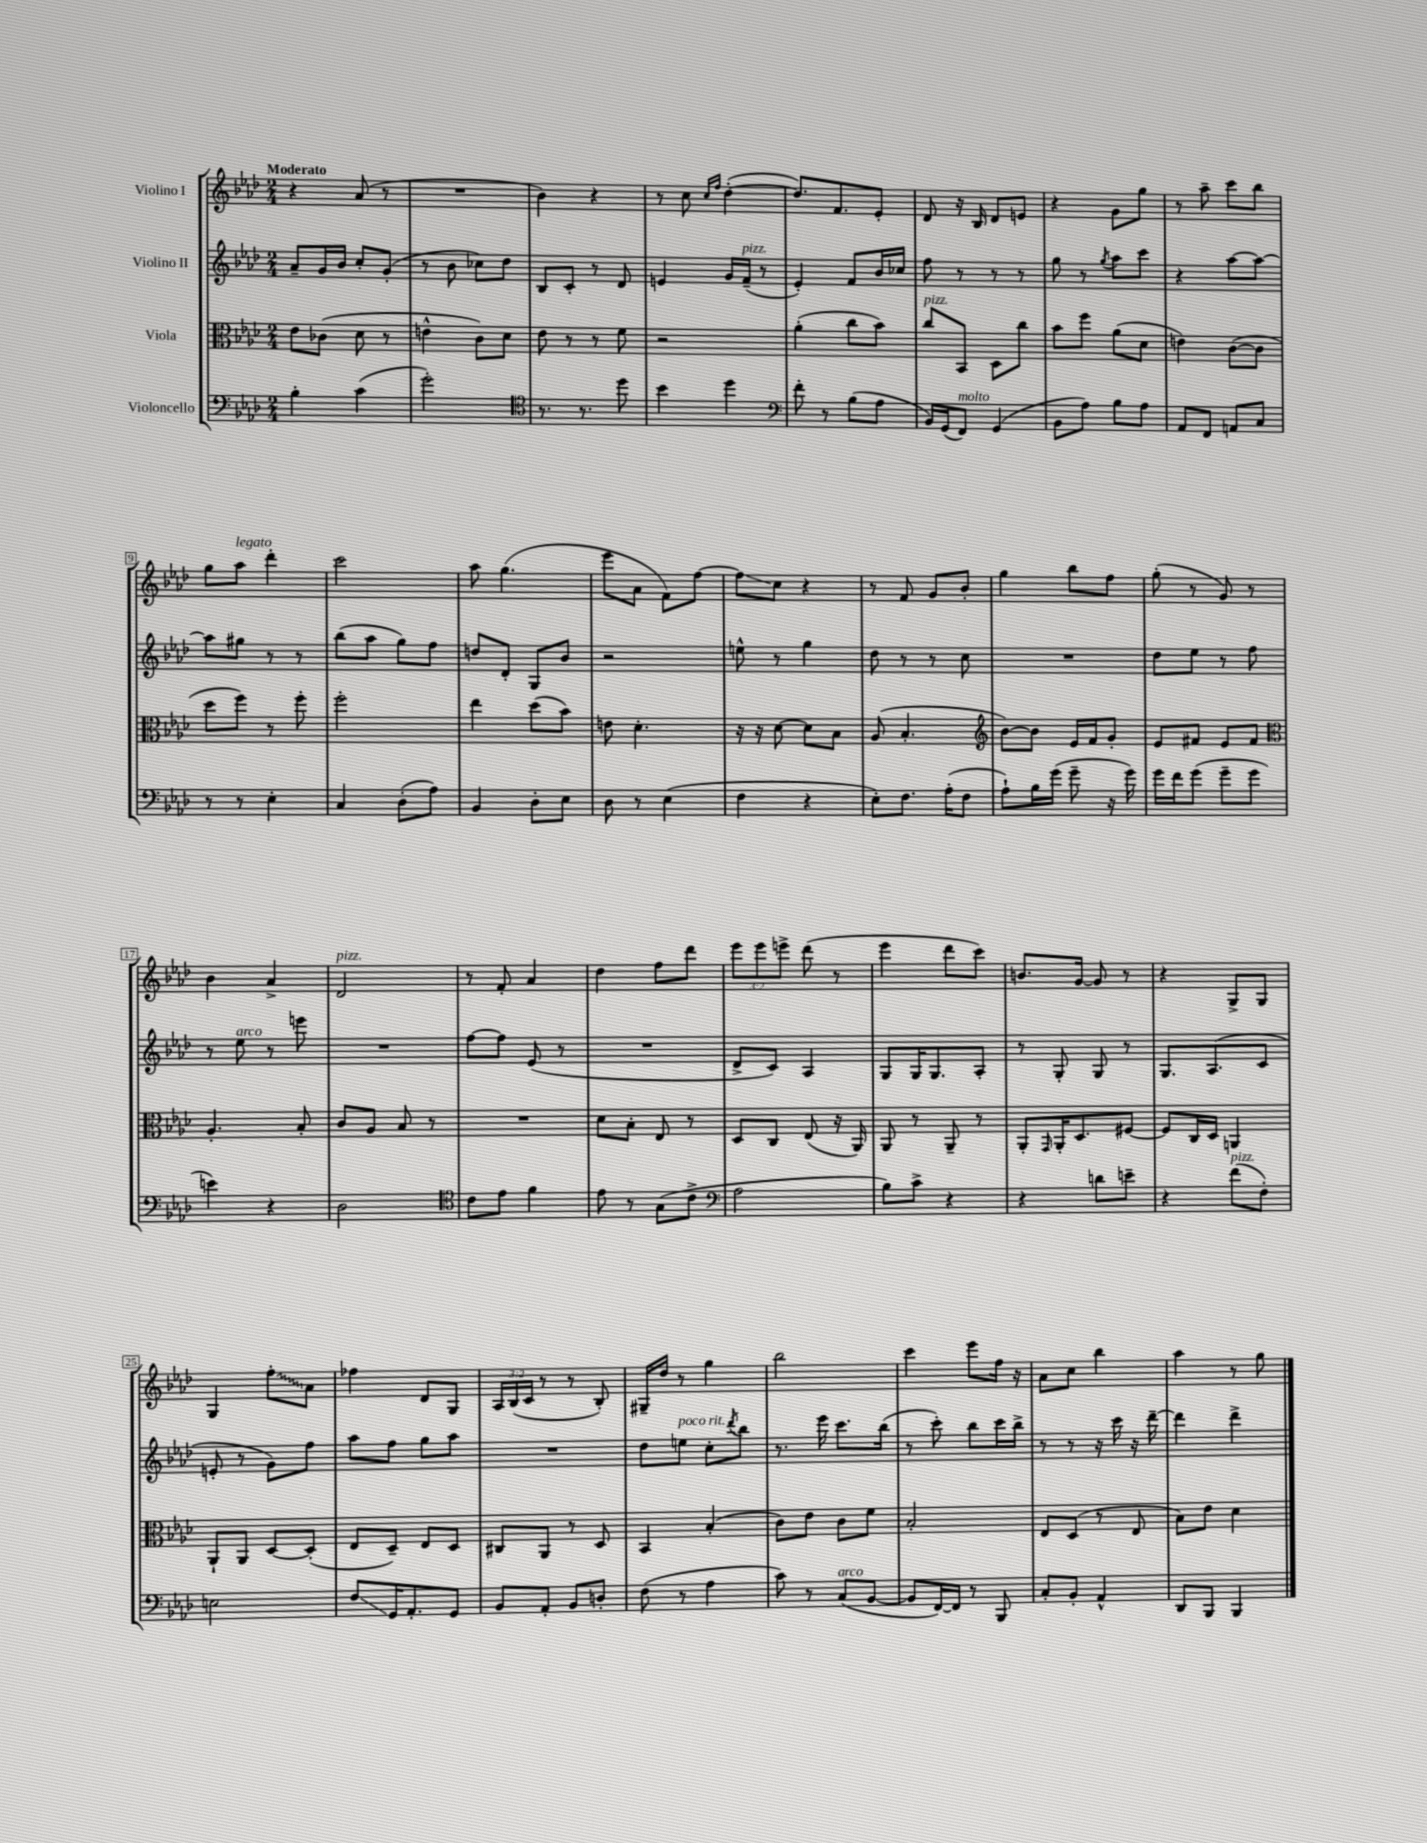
<<
\new StaffGroup <<
\new Staff = "s0" \with { instrumentName = "Violino I" } {
    \clef treble \key aes \major \numericTimeSignature \time 2/4 \override Staff.TupletNumber.text = #tuplet-number::calc-fraction-text \tempo "Moderato"
    r4 aes'8( r8 |
    R2 |
    bes'4) r4 |
    r8 c''8 \grace { c''16 f''16 } des''4~-.( |
    des''8.) f'8. ees'8-. |
    des'8 r16 bes16 des'8 e'8 |
    r4 g'8 g''8 |
    r8 aes''8-- c'''8 bes''8 |
    g''8 aes''8^\markup { \italic "legato" } des'''4-. |
    c'''2 |
    aes''8 g''4.( |
    ees'''8 aes'8 f'8) f''8~ |
    f''8\glissando c''8 r4 |
    r8 f'8 g'8 bes'8-. |
    g''4 bes''8 f''8 |
    g''8-.( r8 g'8) r8 |
    bes'4 aes'4-> |
    des'2^\markup { \italic "pizz." } |
    r8 f'8-. aes'4 |
    des''4 f''8 des'''8 |
    \tuplet 3/2 { ees'''8 ees'''8 e'''8-> } des'''8( r8 |
    ees'''4 des'''8 c'''8) |
    b'8. g'16~ g'8 r8 |
    r4 g8-> g8 |
    g4 \once \override Glissando.style = #'zigzag f''8-.\glissando aes'8 |
    fes''4 des'8 g8 |
    \tuplet 3/2 { aes16 bes16( c'16 } r8 r8 bes8-.) |
    gis16-- des''16 r8 g''4 |
    bes''2 |
    c'''4 ees'''8 f''16 r16 |
    aes'8 c''8 bes''4 |
    aes''4 r8 g''8 \bar "|." |
}
\new Staff = "s1" \with { instrumentName = "Violino II" } {
    \clef treble \key aes \major \numericTimeSignature \time 2/4
    aes'8-- g'16 bes'16 c''8-. g'8-.( |
    r8 bes'8 ces''8) des''8 |
    bes8 c'8-. r8 des'8 |
    e'4 g'16 f'16--^\markup { \italic "pizz." }( r8 |
    ees'4-.) f'8 bes'16 ces''16 |
    f''8 r8 r8 r8 |
    g''8 r8 \acciaccatura { g''8 } aes''8 c'''8 |
    r4 aes''8~ aes''8~ |
    aes''8 gis''8 r8 r8 |
    bes''8( aes''8 g''8) f''8 |
    d''8 des'8-. g8 bes'8 |
    r2 |
    e''8-^ r8 g''4 |
    des''8 r8 r8 c''8 |
    R2 |
    des''8 ees''8 r8 f''8 |
    r8 ees''8^\markup { \italic "arco" } r8 e'''8 |
    R2 |
    f''8~ f''8 ees'8( r8 |
    R2 |
    des'8-> c'8) aes4 |
    g8 g16 g8. aes8-. |
    r8 g8-. g8 r8 |
    g8. aes8.( c'8 |
    e'8-. r8 g'8) f''8 |
    aes''8 f''8 g''8 aes''8 |
    R2 |
    des''8 e''8^\markup { \italic "poco rit." } c''8-. \acciaccatura { des'''8 } bes''8 |
    r8. ees'''16 c'''8. bes''16( |
    r8 c'''8-.) bes''8 c'''16 bes''16-> |
    r8 r8 r16 c'''16 r16 des'''16~-- |
    des'''4 des'''4-> \bar "|." |
}
\new Staff = "s2" \with { instrumentName = "Viola" } {
    \clef alto \key aes \major \numericTimeSignature \time 2/4
    ees'8 ces'8( des'8 r8 |
    e'4-^ c'8) des'8 |
    ees'8 r8 r8 f'8 |
    r2 |
    aes'4-.( c''8 bes'8) |
    c''8^\markup { \italic "pizz." } bes,8 des8 c''8 |
    bes'8 f''8 aes'8( des'8 |
    e'4) c'8~( c'8 |
    des''8 f''8) r8 f''8-. |
    f''2-. |
    ees''4 des''8( bes'8) |
    e'8 des'4.-. |
    r16 r16 des'8~ des'8 bes8 |
    aes8( bes4.-. |
    \clef treble bes'8~) bes'8 ees'16 f'16 g'8-. |
    ees'8 fis'8 ees'8 fis'8 |
    \clef alto aes4.-. bes8-. |
    c'8 aes8 bes8 r8 |
    R2 |
    des'8 bes8-. ees8 r8 |
    des8 c8 ees8( r16 aes,16) |
    aes,8 r8 aes,8-- r8 |
    aes,8-. \grace { g,16 } aes,16-. des8. fis8~ |
    fis8 c16 des16 a,4 |
    aes,8-! aes,8 des8~ des8-.( |
    ees8 des8--) ees8 des8 |
    cis8 aes,8 r8 des8 |
    bes,4 bes4-.( |
    c'8) ees'8 c'8 f'8 |
    bes2-. |
    ees8 des8( r8 ees8 |
    bes8) ees'8 des'4 \bar "|." |
}
\new Staff = "s3" \with { instrumentName = "Violoncello" } {
    \clef bass \key aes \major \numericTimeSignature \time 2/4
    bes4-. c'4( |
    g'2-.) |
    \clef tenor r8. r8. des''8 |
    bes'4 des''4 |
    \clef bass f'8-. r8 bes8( aes8 |
    bes,16) g,16( f,8^\markup { \italic "molto" }) g,4( |
    bes,8 aes8) bes8 aes8 |
    aes,8 f,8 a,8 c8 |
    r8 r8 ees4-. |
    c4 des8-.( aes8) |
    bes,4 des8-. ees8 |
    des8 r8 ees4( |
    f4 r4 |
    ees8-.) f8. aes16-.( f8 |
    aes8-!) bes16 g'16( g'8-- r16 g'16) |
    g'16 f'16 g'8( g'8-- g'8 |
    e'4) r4 |
    des2 |
    \clef tenor c'8 ees'8 f'4 |
    ees'8 r8 g8( c'8-> |
    \clef bass aes2 |
    bes8) c'8-> r4 |
    r4 d'8 e'8-- |
    r4 f'8^\markup { \italic "pizz." }( f8-.) |
    e2 |
    f8\glissando g,16 aes,8.-. g,8 |
    bes,8 aes,8-. bes,8 d8-. |
    f8( r8 aes4 |
    c'8) r8 c8^\markup { \italic "arco" }( bes,8~ |
    bes,8 f,16~) f,16 r8 bes,,8 |
    c8-. bes,8-. aes,4-^ |
    des,8 bes,,8 bes,,4 \bar "|." |
}
>>
>>
\layout { \context { \Score \override BarNumber.stencil = #(make-stencil-boxer 0.1 0.3 ly:text-interface::print) } }
